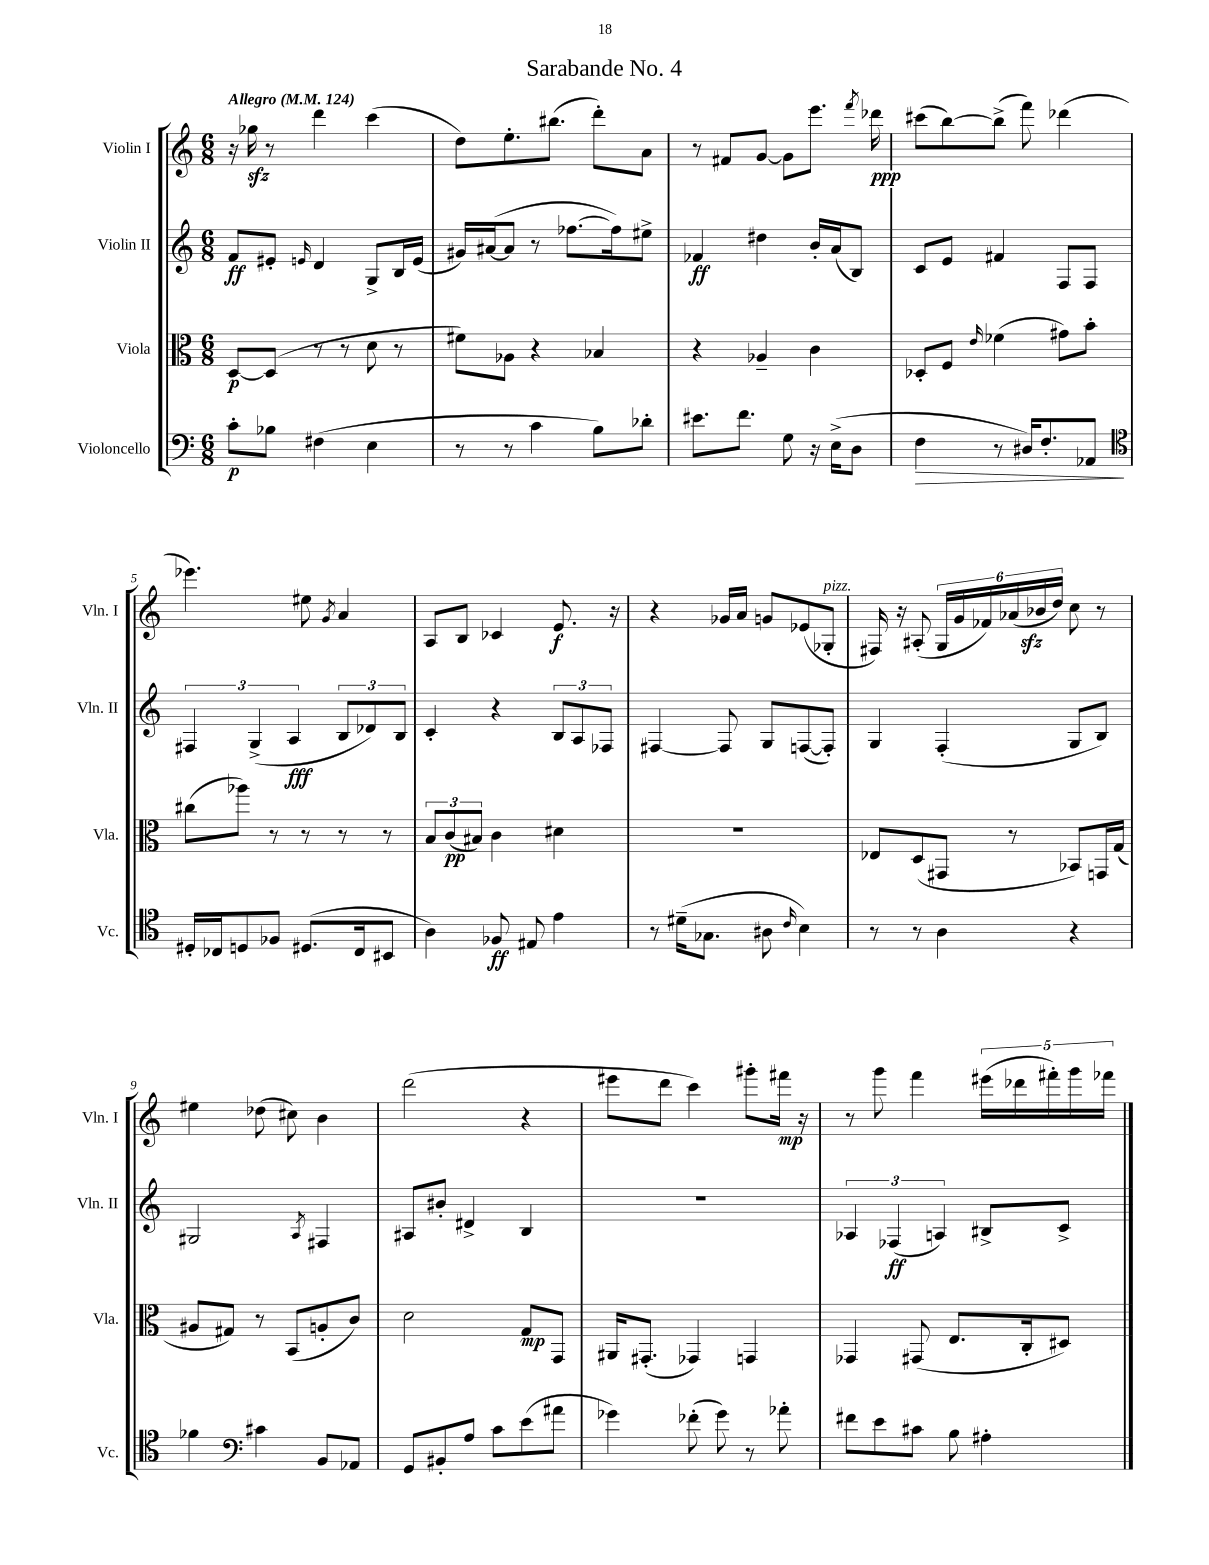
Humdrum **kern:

**kern	**kern	**kern	**kern
*staff4	*staff3	*staff2	*staff1
*clefF4	*clefC3	*clefG2	*clefG2
*k[]	*k[]	*k[]	*k[]
*M6/8	*M6/8	*M6/8	*M6/8
*MM124	*MM124	*MM124	*MM124
8c'\L	[8D/L	8f/L	16r
.	.	.	16gg-\
8B-\J	(8D/]J	8e#'/J	8r
.	.	16qqe/	.
(4F#\	8r	4d/	4ddd\
.	8r	.	.
4E\	8d\	8G^/L	(4ccc\
.	8r	16B/L	.
.	.	(16e/JJ	.
=	=	=	=
8r	8f#\L)	16g#/LL)	8dd\L)
.	.	([16a#/J	.
8r	8A-\J	8a#/]J	8.ee'\
4c\	4r	8r	.
.	.	.	(8.bb#\J
.	.	[8.ff-\L	.
8B\L)	4B-/	.	8ddd'\L)
.	.	16ff-\]k)	.
8d-'\J	.	8ee#^\J	8a\J
=	=	=	=
8.e#\L	4r	4f-/	8r
.	.	.	8f#/L
8.f\J	.	.	.
.	4A-~/	4dd#\	[8g/J
8G\	.	.	8g\]L
16r	4c\	16b'/LL	8.eee\J
(16E^\LK	.	(16a/J	.
8D\J	.	8B/J)	.
.	.	.	8qfff/
.	.	.	16ddd-\
=	=	=	=
4F\	8D-'/L	8c/L	(8ccc#\L
.	8F/J	8e/J	[8bb\)
.	16qqe/	.	.
8r	(4f-\	4f#/	(8bb^\]J
16D#/LK)	.	.	8fff\)
8.F'/	.	.	.
.	8g#\L)	8F/L	(4ddd-\
8AA-/J	8b'\J	8F/J	.
=	=	=	=
*clefC4	*	*	*
16D#'/LL	(8cc#\L	6F#/	4.eee-\)
16C-/J	.	.	.
8D/	8aa-\J)	.	.
.	.	(6G^/	.
8F-/J	8r	.	.
.	.	6A/	.
(8.D#/L	8r	.	8ee#\
.	.	.	8qg/
.	8r	12B/L	4a/
16C-/k	.	.	.
.	.	12d-/)	.
8BB#/J	8r	.	.
.	.	12B/J	.
=	=	=	=
4A\)	12B/L	4c'/	8A/L
.	(12c/	.	.
.	.	.	8B/J
.	12B#/J)	.	.
8F-/	4c\	4r	4c-/
8E#/	.	.	.
4e\	4d#\	12B/L	8.e/
.	.	12A/	.
.	.	12F-/J	.
.	.	.	16r
=	=	=	=
8r	2.r	[4F#/	4r
(16d#~\LK	.	.	.
8.G-\J	.	.	.
.	.	8F#/]	16g-/LL
.	.	.	16a/JJ
8A#\	.	8G/L	8g/L
16qqc/	.	.	.
4B\)	.	([8F/	(8e-/
.	.	8F'/]J)	8G-'/J
=	=	=	=
8r	8E-/L	4G/	16F#/)
.	.	.	16r
8r	(8D/	.	(8A#'/
4A\	8GG#/J	(4F'/	24G/LL
.	.	.	24g/
.	.	.	24f-/)
.	8r	.	(24a-/
.	.	.	24b-/
.	.	.	24dd/JJ)
4r	8BB-/L)	8G/L	8cc\
.	16GG/L	8B/J)	8r
.	(16G/JJ	.	.
=	=	=	=
4f-\	8A#/L	2G#/	4ee#\
.	8G#/J)	.	.
*clefF4	*	*	*
4c#\	8r	.	(8dd-\
.	(8BB/L	.	8cc#\)
.	.	8qA/	.
8BB/L	8A'/	4F#/	4b\
8AA-/J	8c/J)	.	.
=	=	=	=
8GG/L	2d\	8A#/L	(2ddd\
8BB#'/	.	8b#'/J	.
8A/J	.	4d#^/	.
8c\L	.	.	.
(8e\	8G/L	4B/	4r
8a#\J	8GG/J	.	.
=	=	=	=
4g-\)	16AA#/LK	2.r	8eee#\L
.	(8.GG#'/J	.	.
.	.	.	8ddd\J
(8f-'\	4GG-/)	.	4ccc\)
8g-\)	.	.	.
8r	4GG/	.	8ggg#'\L
8a-'\	.	.	16fff#\Jk
.	.	.	16r
=	=	=	=
8f#\L	4GG-/	6A-/	8r
8e\	.	.	8ggg\
.	.	(6F-/	.
8c#\J	(8GG#/	.	4fff\
.	.	6A/)	.
8B\	8.E/L	.	.
4A#'\	.	8B#^/L	(20eee#\LL
.	.	.	20ddd-\
.	16C'/k	.	.
.	.	.	20fff#'\)
.	8D#/J)	8c^/J	.
.	.	.	20ggg\
.	.	.	20fff-\JJ
==	==	==	==
*-	*-	*-	*-
